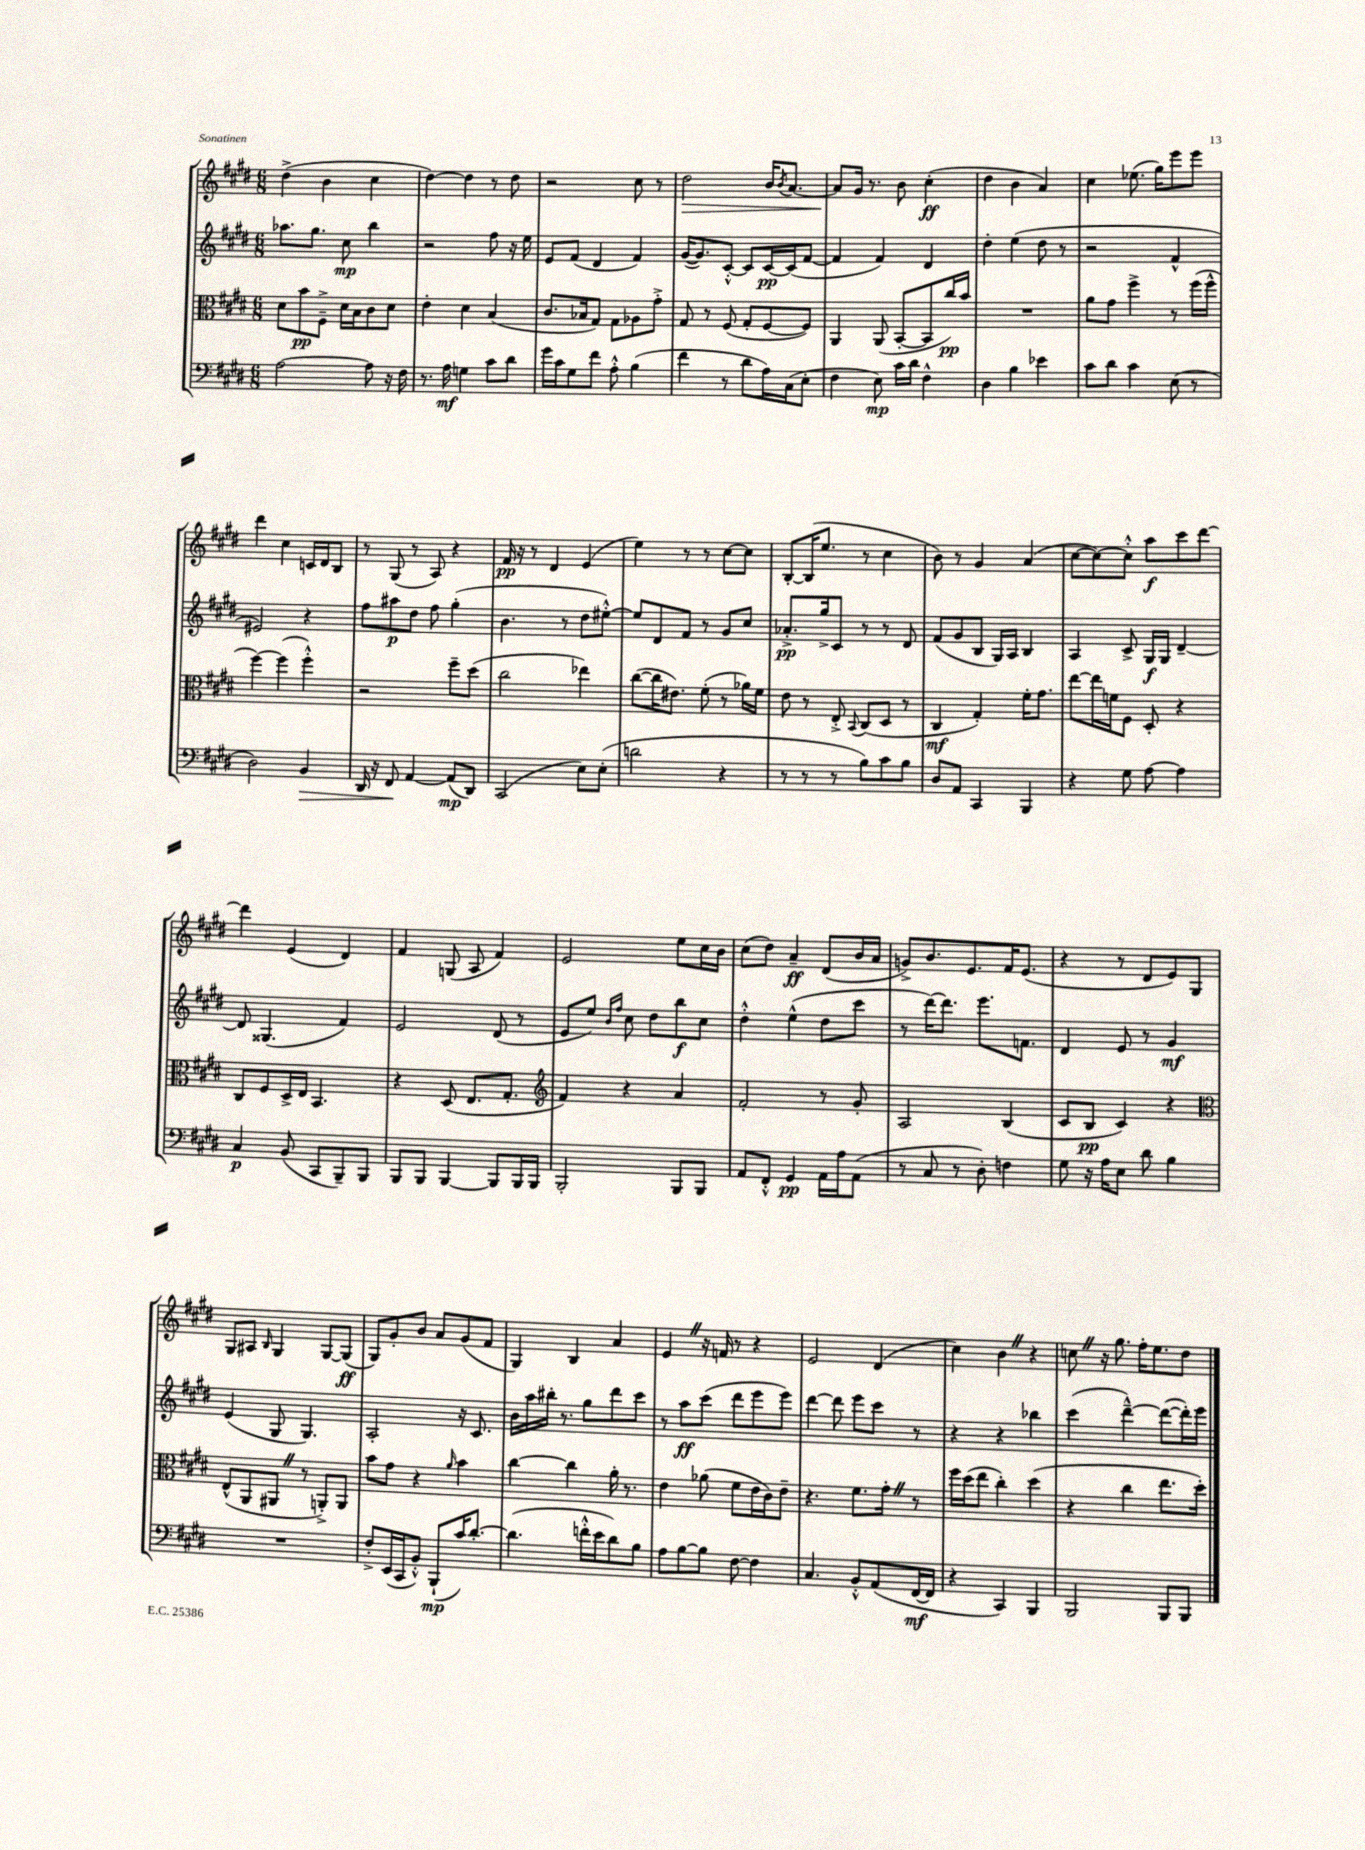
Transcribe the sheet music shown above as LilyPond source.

<<
\new StaffGroup <<
\new Staff = "s0" {
    \clef treble \key e \major \numericTimeSignature \time 6/8
    dis''4->( b'4 cis''4 |
    dis''4~) dis''4 r8 dis''8 |
    r2 cis''8 r8 |
    dis''2\> b'16 \acciaccatura { b'8 } a'8.~ |
    a'8\! gis'16 r8. b'8 cis''4-.\ff( |
    dis''4 b'4 a'4) |
    cis''4 ees''8.( gis''16) e'''8 e'''8 |
    dis'''4 cis''4 c'16 dis'16 b8 |
    r8 gis8( r8 a8) r4 |
    fis'16\pp r16 r8 dis'4 e'4( |
    e''4) r8 r8 cis''8~ cis''8 |
    b8~-. b16( e''8. r8 cis''4 |
    b'8) r8 gis'4 a'4( |
    cis''8~ cis''8~) cis''8-.-^ a''8\f cis'''8 dis'''8~ |
    dis'''4 e'4( dis'4) |
    fis'4 g8( a8 fis'4) |
    e'2 e''8 cis''16 b'16 |
    cis''8( dis''8) a'4--\ff dis'8( b'16 a'16 |
    g'8->) b'8. e'8. fis'16 e'8.( |
    r4 r8 dis'8 e'8) gis8 |
    gis8 ais8 \grace { b16 } gis4 gis8~ gis8\ff( |
    gis8) gis'8-. b'8 a'8 gis'8( fis'8 |
    gis4) b4 a'4 |
    e'4 \once \override BreathingSign.text = \markup { \musicglyph "scripts.caesura.straight" } \breathe r16 f'16 r8 r4 |
    e'2 dis'4( |
    cis''4) b'4 \once \override BreathingSign.text = \markup { \musicglyph "scripts.caesura.straight" } \breathe r4 |
    c''8 \once \override BreathingSign.text = \markup { \musicglyph "scripts.caesura.straight" } \breathe r16 gis''8. fis''16-. e''8. dis''8 \bar "|." |
}
\new Staff = "s1" {
    \clef treble \key e \major \numericTimeSignature \time 6/8
    aes''8. gis''8. cis''8\mp b''4 |
    r2 fis''8 r16 e''16 |
    e'8 fis'8( dis'4 fis'4) |
    gis'16~( gis'8.) cis'8~-.-^ cis'8 cis'16~\pp cis'16( fis'8~ |
    fis'4 fis'4) dis'4 |
    dis''4-. e''4( dis''8 r8 |
    r2 fis'4-^ |
    eis'2) r4 |
    fis''8 ais''8\p dis''8 fis''8 gis''4-.( |
    b'4. r8 dis''8 eis''8~-.-^) |
    eis''8 dis'8 fis'8 r8 gis'8 cis''8 |
    aes'8.-.->\pp gis''16-> cis'8 r8 r8 dis'8 |
    fis'8( gis'8 b8 gis16) a16 b4 |
    a4 cis'8-> gis16\f gis16 dis'4~-- |
    dis'8 gisis4.( fis'4) |
    e'2 dis'8( r8 |
    e'8 e''8) \grace { b'16 fis''16 } cis''8 dis''8 b''8\f cis''8 |
    dis''4-.-^ e''4-^( dis''8 cis'''8 |
    r8 dis'''16~) dis'''8. e'''8. f'8. |
    dis'4 e'8 r8 gis'4\mf |
    e'4( gis8 gis4.) |
    a2-. r16 cis'8. |
    b'16 a''16 bis''16-. r8. gis''8 dis'''8 cis'''8 |
    r8 a''8\ff cis'''8( dis'''8 e'''8 e'''8) |
    dis'''4~ dis'''8 e'''8 cis'''8 r8 |
    r4 r4 bes''4 |
    cis'''4( dis'''4~---^) dis'''8~( dis'''16-.) e'''16 \bar "|." |
}
\new Staff = "s2" {
    \clef alto \key e \major \numericTimeSignature \time 6/8
    dis'8 b'8\pp fis8---> dis'16 b16 cis'8 dis'8 |
    e'4-. dis'4 b4( |
    cis'8. bes16 gis8) gis8 aes8 gis'8-.-> |
    gis8 r8 fis8( gis8-. fis8~ fis8) |
    a,4 a,8( b,8~-. b,8 cis''16\pp) b'16 |
    R2. |
    a'8 gis'8 fis''4-> r8 fis''16( fis''16-^ |
    fis''4~) fis''4( fis''4-.-^) |
    r2 fis''8-- dis''8( |
    cis''2 ees''4) |
    cis''8~( cis''16 eis'8.) fis'8-.( r8 aes'16) fis'16 |
    e'8 r8 e8-.-> \appoggiatura { b,8 } cis8( dis8 r8 |
    cis4\mf gis4-.) fis'16-. gis'8. |
    e''8~ e''16 f'16 fis8 dis8-. r4 |
    cis8 fis8 dis16-> e16 b,4. |
    r4 dis8( e8. gis8.-. |
    \clef treble fis'4) r4 a'4 |
    fis'2-. r8 gis'8-. |
    a2 b4( |
    cis'8 b8\pp cis'4) r4 |
    \clef alto e8-^( a,8 ais,8 \once \override BreathingSign.text = \markup { \musicglyph "scripts.caesura.straight" } \breathe r8 a,8-.->) a,8 |
    b'8 gis'8 r4 \grace { a'16 } b'4 |
    cis''4~ cis''4 a'16-. r8. |
    e'4 aes'8( fis'8 e'16 cis'16) e'8-- |
    r4. fis'8. gis'16-. \once \override BreathingSign.text = \markup { \musicglyph "scripts.caesura.straight" } \breathe r8 |
    fis''16 dis''16( e''8 cis''4-.) dis''4( |
    r4 cis''4 e''8. dis''16-.) \bar "|." |
}
\new Staff = "s3" {
    \clef bass \key e \major \numericTimeSignature \time 6/8
    a2~ a8 r16 fis16 |
    r8. a16\mf g4 cis'8 dis'8 |
    gis'16 cis'16 gis8 fis'8 a8-.-^ b4( |
    fis'4 r8 dis'8 a16) cis16( e8-. |
    fis4 e8\mp) cis'16 dis'16 fis4-^ |
    dis4 b4 ees'4 |
    cis'8 dis'8 cis'4 e8( r8 |
    dis2) b,4\> |
    dis,16 r16 fis,8\! a,4~ a,8\mp( dis,8) |
    cis,2( e8) e8-.( |
    d'2 r4 |
    r8 r8 r8 b8) cis'8 b8 |
    dis8 a,8 cis,4 b,,4 |
    r4 gis8 a8~ a4 |
    cis4\p b,8( cis,8 b,,8--) b,,8 |
    b,,8 b,,8 b,,4~ b,,8 b,,16 b,,16 |
    b,,2-. b,,8 b,,8 |
    a,8 fis,8-.-^ gis,4\pp a,16 a16 a,8( |
    r8 cis8 r8 dis8-.) f4 |
    gis8 r16 a16 e8 dis'8 b4 |
    R2. |
    fis8-.-> e,16( cis,16 b,8-.-^) b,,8-!\mp( cis'16) dis'8.~-. |
    dis'4.( f'16-.-^ e'16 dis'8) b8 |
    a8 b8~ b8 fis8~ fis4 |
    cis4. b,8-.-^ a,8( fis,16~\mf fis,16 |
    r4 cis,4) b,,4 |
    b,,2 b,,8 b,,8 \bar "|." |
}
>>
>>
\layout { \context { \Score \remove "Bar_number_engraver" } }
